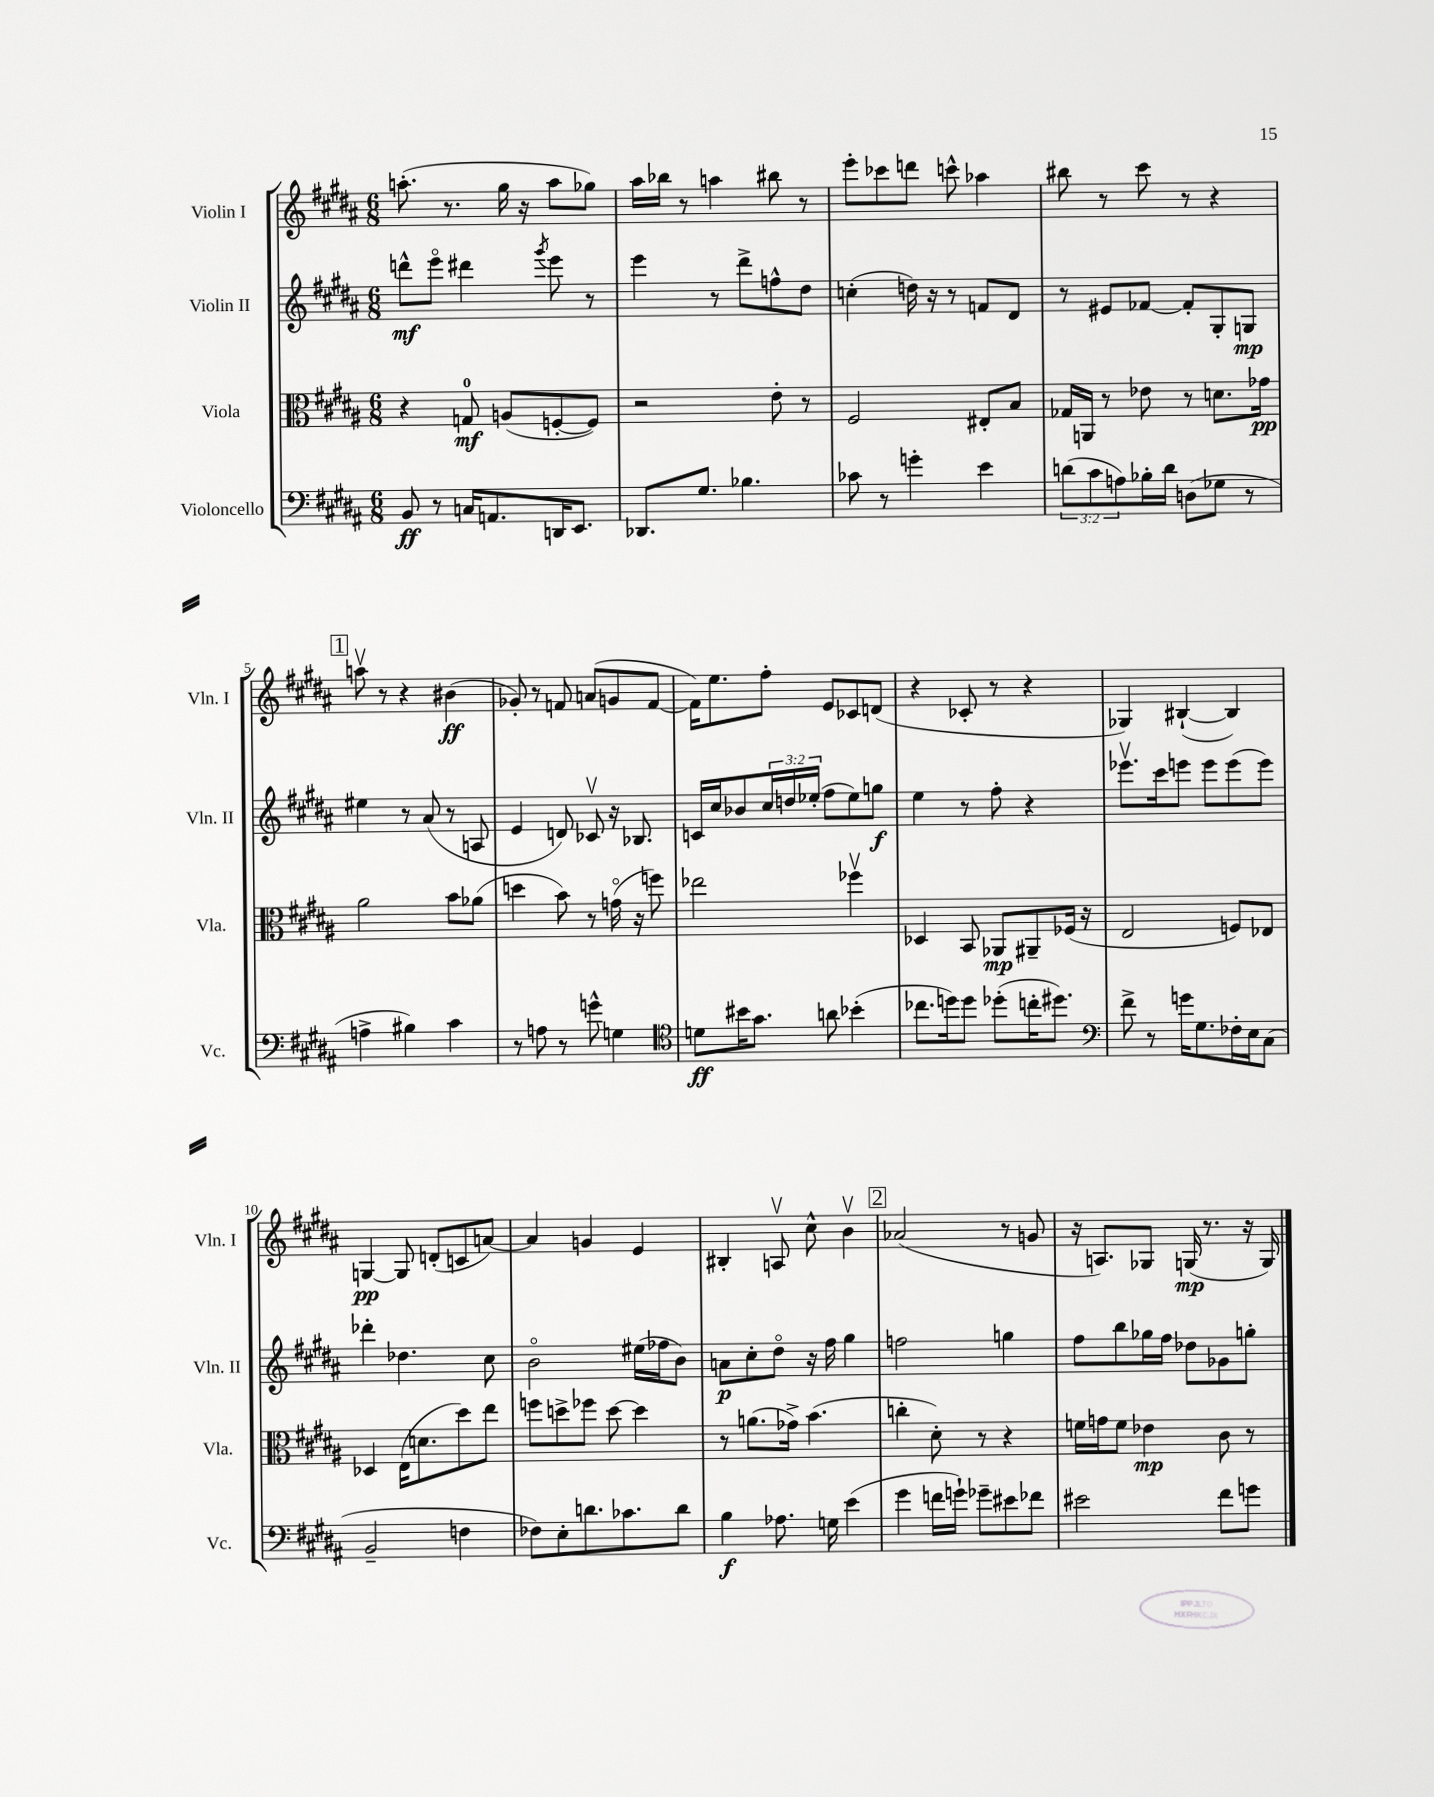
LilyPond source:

<<
\new StaffGroup <<
\new Staff = "s0" \with { instrumentName = "Violin I" shortInstrumentName = "Vln. I" } {
    \clef treble \key b \major \numericTimeSignature \time 6/8
    a''8.-.( r8. gis''16 r16 a''8 ges''8) |
    ais''16 bes''16 r8 a''4 bis''8 r8 |
    e'''8-. ces'''8 d'''8 c'''8-^ aes''4 |
    bis''8 r8 cis'''8 r8 r4 |
    \mark \markup { \box "1" } a''8\upbow r8 r4 bis'4\ff( |
    ges'8-.) r8 f'8 a'8( g'8 f'8~ |
    f'16) e''8. fis''8-. e'8 ces'8 d'8( |
    r4 ces'8-. r8 r4 |
    ges4) bis4~-!( bis4) |
    g4~\pp g8 d'8-.( c'8 a'8~) |
    a'4 g'4 e'4 |
    bis4-. a8\upbow cis''8-^ b'4\upbow |
    \mark \markup { \box "2" } aes'2( r8 g'8 |
    r16 a8.) ges8 g16\mp( r8. r16 g16) \bar "|." |
}
\new Staff = "s1" \with { instrumentName = "Violin II" shortInstrumentName = "Vln. II" } {
    \clef treble \key b \major \numericTimeSignature \time 6/8 \override Staff.TupletNumber.text = #tuplet-number::calc-fraction-text
    d'''8-^\mf e'''8\flageolet dis'''4 \acciaccatura { gis'''8 } e'''8 r8 |
    e'''4 r8 dis'''8-> f''8-^ dis''8 |
    c''4-.( d''16) r16 r8 f'8 dis'8 |
    r8 eis'8 fes'8~ fes'8-. gis8-. g8\mp |
    \mark \markup { \box "1" } eis''4 r8 ais'8( r8 a8 |
    e'4 d'8) ces'8\upbow r16 bes8. |
    c'16 cis''16 bes'8 \tuplet 3/2 { cis''16 d''16 ees''16-.( } fis''8 ees''8) g''8\f |
    e''4 r8 fis''8-. r4 |
    ees'''8.\upbow cis'''16 e'''8 e'''8 e'''8( e'''8) |
    des'''4-. des''4. cis''8 |
    b'2\flageolet eis''16( fes''16 b'8) |
    a'8\p cis''8-. dis''8\flageolet r16 fis''16 gis''4 |
    \mark \markup { \box "2" } f''2 g''4 |
    fis''8 b''8 ges''16 fis''16 des''8 ges'8 g''8-. \bar "|." |
}
\new Staff = "s2" \with { instrumentName = "Viola" shortInstrumentName = "Vla." } {
    \clef alto \key b \major \numericTimeSignature \time 6/8
    r4 g8-0\mf a8( f8~-. f8) |
    r2 e'8-. r8 |
    fis2 eis8-. b8 |
    ges16 a,16 r8 ees'8 r8 d'8. ges'16\pp |
    \mark \markup { \box "1" } ais'2 b'8 aes'8( |
    d''4 b'8) r8 g'16\flageolet( r16 f''8) |
    ees''2 fes''4\upbow |
    des4 b,8 aes,8\mp ais,8-- fes16( r16 |
    e2 f8) ees8 |
    des4 e16( d'8. dis''8) e''8 |
    f''8 d''8-> fes''8 d''8~ d''4 |
    r8 a'8.( ges'16->) b'4.( |
    \mark \markup { \box "2" } c''4-. dis'8-.) r8 r4 |
    f'16 g'16 f'8 ees'4\mp cis'8 r8 \bar "|." |
}
\new Staff = "s3" \with { instrumentName = "Violoncello" shortInstrumentName = "Vc." } {
    \clef bass \key b \major \numericTimeSignature \time 6/8 \override Staff.TupletNumber.text = #tuplet-number::calc-fraction-text
    b,8\ff r8 c16 a,8. d,16 e,8. |
    des,8. gis8. bes4. |
    ces'8 r8 g'4-. e'4 |
    \tuplet 3/2 { d'8( cis'8 a8) } bes16-. d'16 d8( ges8 r8 |
    \mark \markup { \box "1" } a4-> bis4) cis'4 |
    r8 a8 r8 g'8-^ g4 |
    \clef tenor d'8\ff bis'16 gis'8. a'8 bes'4-.( |
    ces''8. d''16) d''8 des''8-.( c''16-. dis''8.) |
    \clef bass fis'8-> r8 g'16 gis8. fes16-. e16 cis8( |
    b,2-- f4 |
    fes8) e8-. d'8. ces'8. d'8 |
    b4\f aes8. g16 e'4( |
    \mark \markup { \box "2" } gis'4 f'16 g'16-!) ges'8-- eis'8 fes'8 |
    eis'2 fis'8 g'8 \bar "|." |
}
>>
>>
